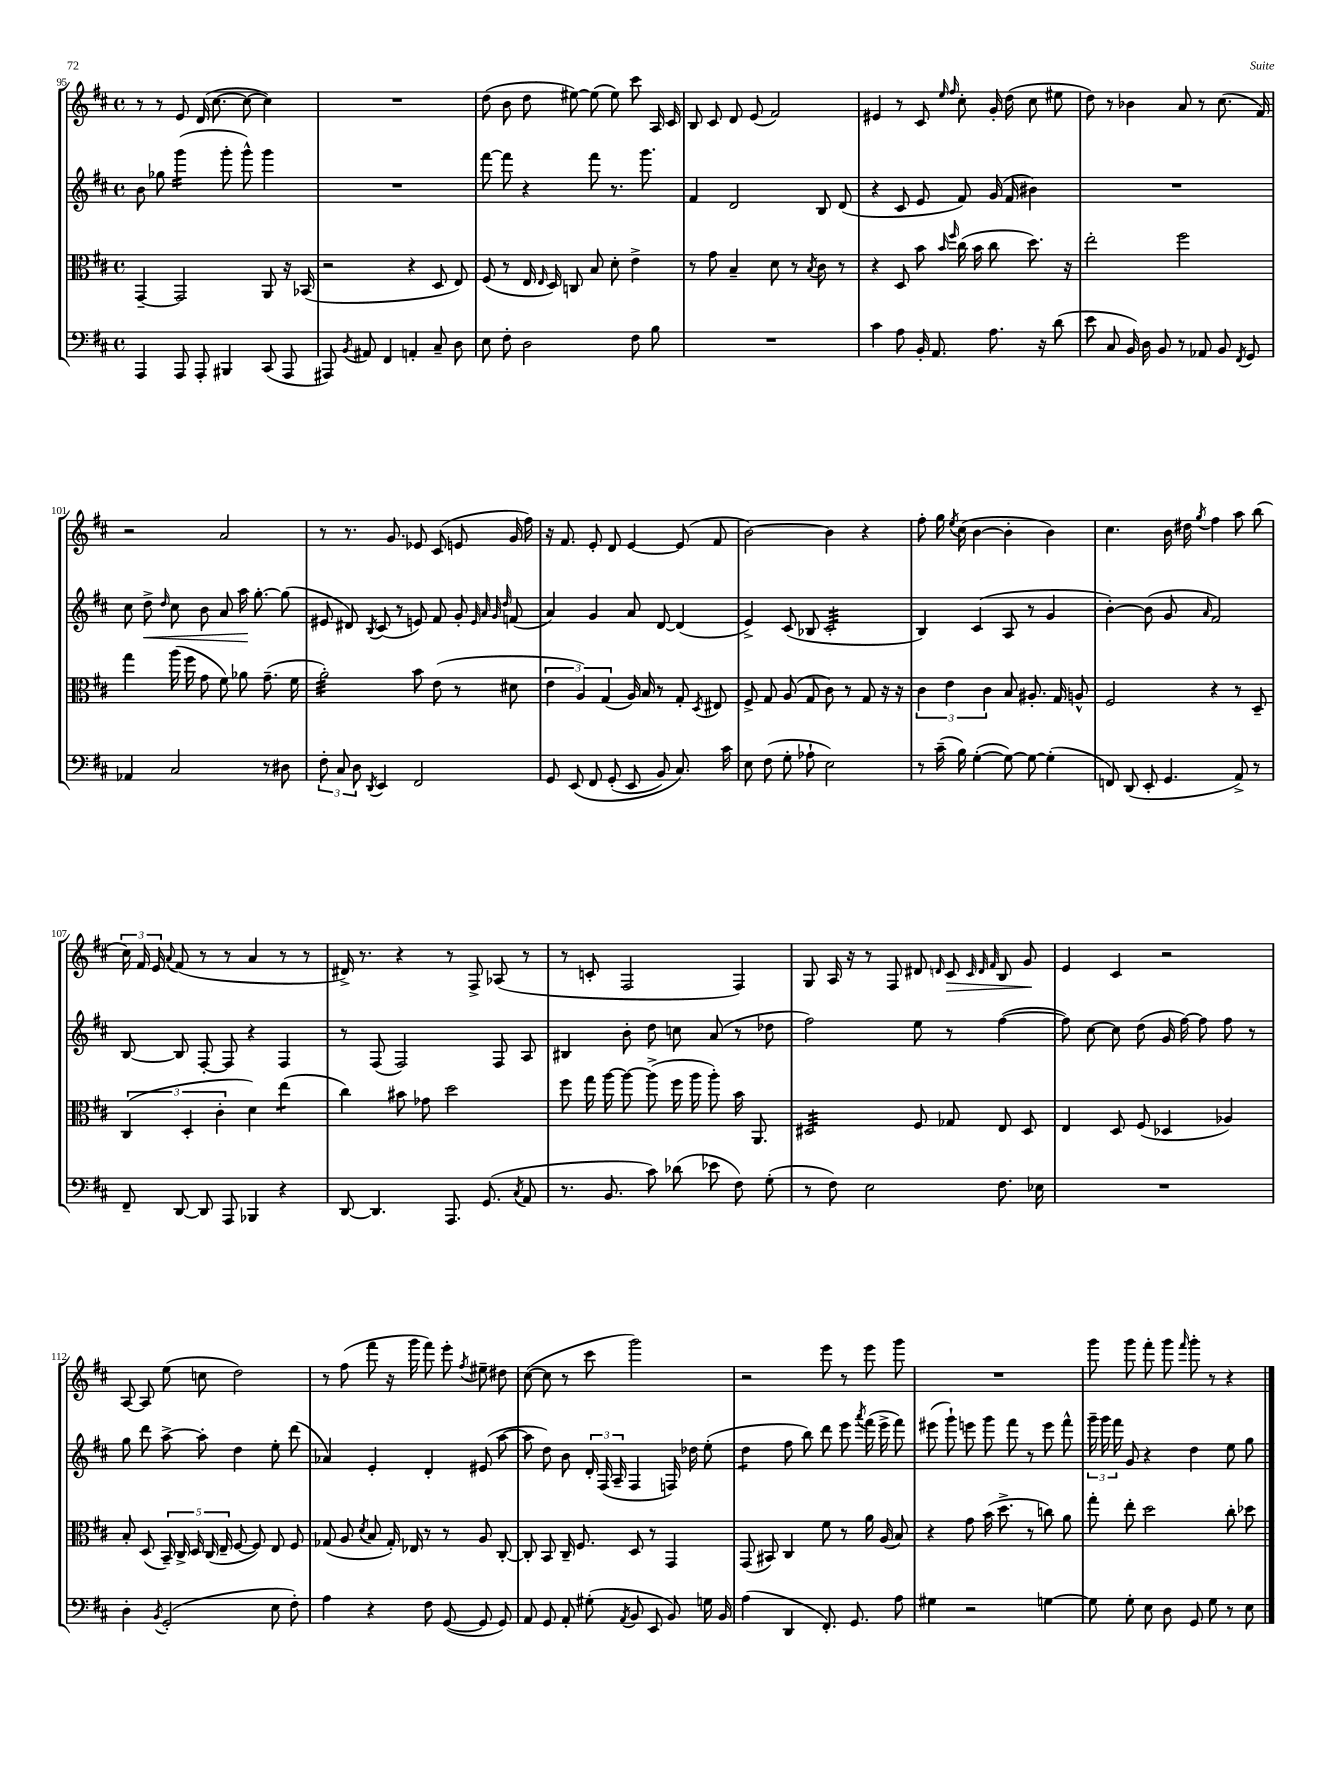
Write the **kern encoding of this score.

**kern	**kern	**kern	**kern
*staff4	*staff3	*staff2	*staff1
*clefF4	*clefC3	*clefG2	*clefG2
*k[f#c#]	*k[f#c#]	*k[f#c#]	*k[f#c#]
*M4/4	*M4/4	*M4/4	*M4/4
*met(c)	*met(c)	*met(c)	*met(c)
4AAA/	[4GG~/	8b\	8r
.	.	8gg-\	8r
8AAA/	2GG/]	(4ggg\	8e/
8AAA'/	.	.	(16d/
.	.	.	[8.cc#\
4BBB#/	.	8ggg'\	.
.	.	8ggg^^\)	8cc#\_
(8CC#/	8AA/	4ggg\	4cc#\])
8AAA/	16r	.	.
.	(16BB-/	.	.
=	=	=	=
8AAA#/)	2r	1r	1r
8qBB/	.	.	.
8AA#/	.	.	.
4FF#/	.	.	.
4AA'/	4r	.	.
8C#~/	8D/	.	.
8D\	8E/)	.	.
=	=	=	=
8E\	(8F#/	[8fff#\	(8dd\
8F#'\	8r	8fff#\]	8b\
2D\	16E/	4r	8dd\
.	16qqE/	.	.
.	16D/)	.	.
.	8C/	.	[8ee#\)
.	8B/	8fff#\	(8ee#\]
.	8d'\	8.r	8ee#\)
8F#\	4e^\	.	8ccc#\
.	.	8.ggg\	.
8B\	.	.	16A/
.	.	.	16c#/
=	=	=	=
1r	8r	4f#/	8B/
.	8g\	.	8c#/
.	4B~/	2d/	8d/
.	.	.	(8e/
.	8d\	.	2f#/)
.	8r	.	.
.	8qB/	.	.
.	8c#\	8B/	.
.	8r	(8d/	.
=	=	=	=
4c#\	4r	4r	4e#/
8A\	8D/	8c#/	8r
16BB'/	8b\	8e/	8c#/
8.AA/	.	.	.
.	16qqb/	.	16qqee/
.	16qqff#/	.	16qqff#/
.	(16cc#\	8f#/)	8cc#'\
.	16b\	.	.
8.A\	8cc#\	(16g/	16g'/
.	.	16f#/	(16dd\
.	8.dd\)	4b#\)	8cc#\
16r	.	.	.
(8d\	.	.	8ee#\
.	16r	.	.
=	=	=	=
8e\	2ee'\	1r	8dd\)
8C#/	.	.	8r
16BB/)	.	.	4b-\
16D\	.	.	.
8BB/	.	.	.
8r	2ff#\	.	8a/
8AA-/	.	.	8r
8BB/	.	.	(8.cc#\
8qFF#/	.	.	.
8GG/	.	.	.
.	.	.	16f#/)
=	=	=	=
4AA-/	4gg\	8cc#\	2r
.	.	8dd^\	.
.	.	16qqdd/	.
2C#/	(16aa\	8cc#\	.
.	16ff#\	.	.
.	8g\	8b\	.
.	8f#\)	8a/	2a/
.	8a-\	16aa\	.
.	.	[8.gg'\	.
8r	(8.g~\	.	.
8D#\	.	(8gg\]	.
.	16f#\	.	.
=	=	=	=
12F#'\	2a'\)	8e#/	8r
12C#/	.	.	.
.	.	8d#/)	8.r
12D\	.	.	.
8qDD/	.	8qB/	.
4EE/	.	(8c#/	.
.	.	.	8.g/
.	.	8r	.
2FF#/	8b\	8e/)	8e-/
.	(8e\	8f#/	(8c#/
.	8r	8g'/	8e/
.	.	32qqe/	.
.	.	32qqa/	.
.	.	32qqg/	.
.	.	32qqdd/	.
.	8d#\	(8f/	16g/
.	.	.	16ff#\)
=	=	=	=
8GG/	6e\	4a/)	16r
.	.	.	8.f#/
&(8EE/	.	.	.
.	6A/)	.	.
8FF#/	.	4g/	8e'/
.	(6G/	.	.
(8GG'/	.	.	8d/
8EE/	16A/)	8a/	[4e/
.	16B/	.	.
8BB/)	8r	[8d/	.
8.C#/&)	8G'/	(4d/]	(8e/]
.	8qD/	.	.
.	8E#/	.	8f#/
16c#\	.	.	.
=	=	=	=
8E\	8F#^/	4e^/)	[2b\)
(8F#\	8G/	.	.
8G'\	(8A/	(8c#/	.
8A-`\	8G/	8B-/	.
2E\)	8c#\)	2c#'/	4b\]
.	8r	.	.
.	8G/	.	4r
.	16r	.	.
.	16r	.	.
=	=	=	=
8r	6c#\	4B/)	8ff#'\
(16c#~\	.	.	16gg\
.	6e\	.	.
.	.	.	8qee/
16B\)	.	.	(16cc#\
([4G'\	.	(4c#/	[4b\
.	6c#\	.	.
8G\_)	8B/	8A/	4b'\]
8G\_	8.A#'/	8r	.
(4G'\]	.	4g/	4b\)
.	16G/	.	.
.	8A^^/	.	.
=	=	=	=
8FF/)	2F#/	[4b'\)	4.cc#\
(8DD/	.	.	.
8EE'/	.	(8b\]	.
4.GG/	.	8g/	16b\
.	.	.	16dd#\
.	.	16qqa/	8qgg/
.	4r	2f#/)	4ff#\
8AA^/)	8r	.	8aa\
8r	8D~/	.	(8bb\
=	=	=	=
8FF#~/	(6C#/	[8B/	24cc#\)
.	.	.	24f#/
.	.	.	24e/
.	.	.	8qqa/
[8DD/	.	8B/]	(8f#/
.	6D'/	.	.
8DD/]	.	[8F#'/	8r
.	6c#'\	.	.
8AAA/	.	8F#/]	8r
4BBB-/	4d\)	4r	4a/
4r	(4ee\	4F#/	8r
.	.	.	8r
=	=	=	=
[8DD/	4cc#\)	8r	16d#^/)
.	.	.	8.r
4.DD/]	.	(8F#/	.
.	8b#\	2F#/)	4r
.	8g-\	.	.
8.AAA/	2dd\	.	8r
.	.	.	8F#^/
(8.GG/	.	.	.
.	.	8F#/	(8A-/
8qC#/	.	.	.
8AA/	.	8A/	8r
=	=	=	=
8.r	8ff#\	4B#/	8r
.	16gg\	.	8c'/
8.BB/	[16aa\	.	.
.	8aa\_	8b'\	2F#/
8c#\)	(8aa^\]	8dd\	.
(8d-\	16ff#\	8cc\	.
.	16aa\	.	.
8e-\	8aa'\)	(8a/	.
8F#\)	16b\	8r	4F#/)
.	8.AA/	.	.
(8G'\	.	8dd-\	.
=	=	=	=
8r	2D#/	2ff#\)	8G/
8F#\)	.	.	16A/
.	.	.	16r
2E\	.	.	8r
.	.	.	8F#/
.	8F#/	8ee\	8d#/
.	.	.	16qqd/
.	8G-/	8r	8c#/
.	.	.	32qqc#/
.	.	.	32qqd/
.	.	.	32qqf#/
8.F#\	8E/	([4ff#\	8B/
.	8D#/	.	8g/
16E-\	.	.	.
=	=	=	=
1r	4E/	8ff#\])	4e/
.	.	[8cc#\	.
.	8D/	8cc#\]	4c#/
.	(8F#/	(8dd\	.
.	4D-/	16g/	2r
.	.	[16ff#\)	.
.	.	8ff#\]	.
.	4A-/)	8ff#\	.
.	.	8r	.
=	=	=	=
4D'\	8B'/	8gg\	[8A/
.	(8D/	8ddd\	8A/]
8qBB/	.	.	.
(2GG'/	20BB~/)	[8aa^\	(8ee\
.	20C#^/	.	.
.	20D/	.	.
.	.	8aa'\]	8cc\
.	(20C#/	.	.
.	20E~/	.	.
.	[8F#/	4dd\	2dd\)
.	8F#/])	.	.
8E\	8E/	8ee'\	.
8F#'\)	8F#/	(8ddd\	.
=	=	=	=
4A\	(8G-/	4a-/)	8r
.	8A/	.	(8ff#\
.	8qd/	.	.
4r	8B/	4e'/	8fff#\
.	16G-'/)	.	16r
.	16E-/	.	16ggg\
8F#\	8r	4d'/	8fff#\)
([8GG/	8r	.	8eee'\
.	.	.	8qff#/
8GG/]	8A/	(8e#/	8ee#~\
8GG/)	[8C#'/	[8aa\	8dd#\
=	=	=	=
8AA/	8C#'/]	8aa\]	([8cc#\
8GG/	8BB/	8dd\)	8cc#\]
8AA'/	16C#~/	8b\	8r
.	8.F#/	.	.
(8G#'\	.	24d'/	8ccc#\
.	.	(24F#/	.
.	.	24A~/	.
8qAA/	.	.	.
8BB/	8D/	4F#/	2ggg\)
8EE/	8r	.	.
8BB/)	4GG/	16F/)	.
.	.	16dd-\	.
16G\	.	(8ee'\	.
16BB/	.	.	.
=	=	=	=
(4A\	(8GG/	4dd\	2r
.	8BB#/)	.	.
4DD/	4C#/	8ff#\	.
.	.	8bb\)	.
8.FF#'/)	8f#\	8ddd\	8eee\
.	8r	8eee\	8r
8.GG/	.	.	.
.	.	8qaaa/	.
.	16a\	(16fff#\	8eee\
.	(16A/	16eee^\	.
8A\	8B/)	8fff#\)	8ggg\
=	=	=	=
4G#\	4r	(8eee#\	1r
.	.	8ggg`\)	.
2r	8g\	8eee\	.
.	(16b\	8ggg\	.
.	8.dd^\	.	.
.	.	8fff#\	.
.	8r	8r	.
[4G\	8cc\)	8eee\	.
.	8a\	8fff#^^\	.
=	=	=	=
8G\]	8gg'\	24ggg~\	8ggg\
.	.	24ggg\	.
.	.	24fff#\	.
8G'\	8ee'\	8g/	8ggg\
8E\	2dd\	4r	8fff#'\
8D\	.	.	8ggg\
.	.	.	16qqfff#/
8GG/	.	4dd\	8ggg'\
8G\	.	.	8r
8r	8cc#'\	8ee\	4r
8E\	8dd-\	8gg\	.
==	==	==	==
*-	*-	*-	*-
